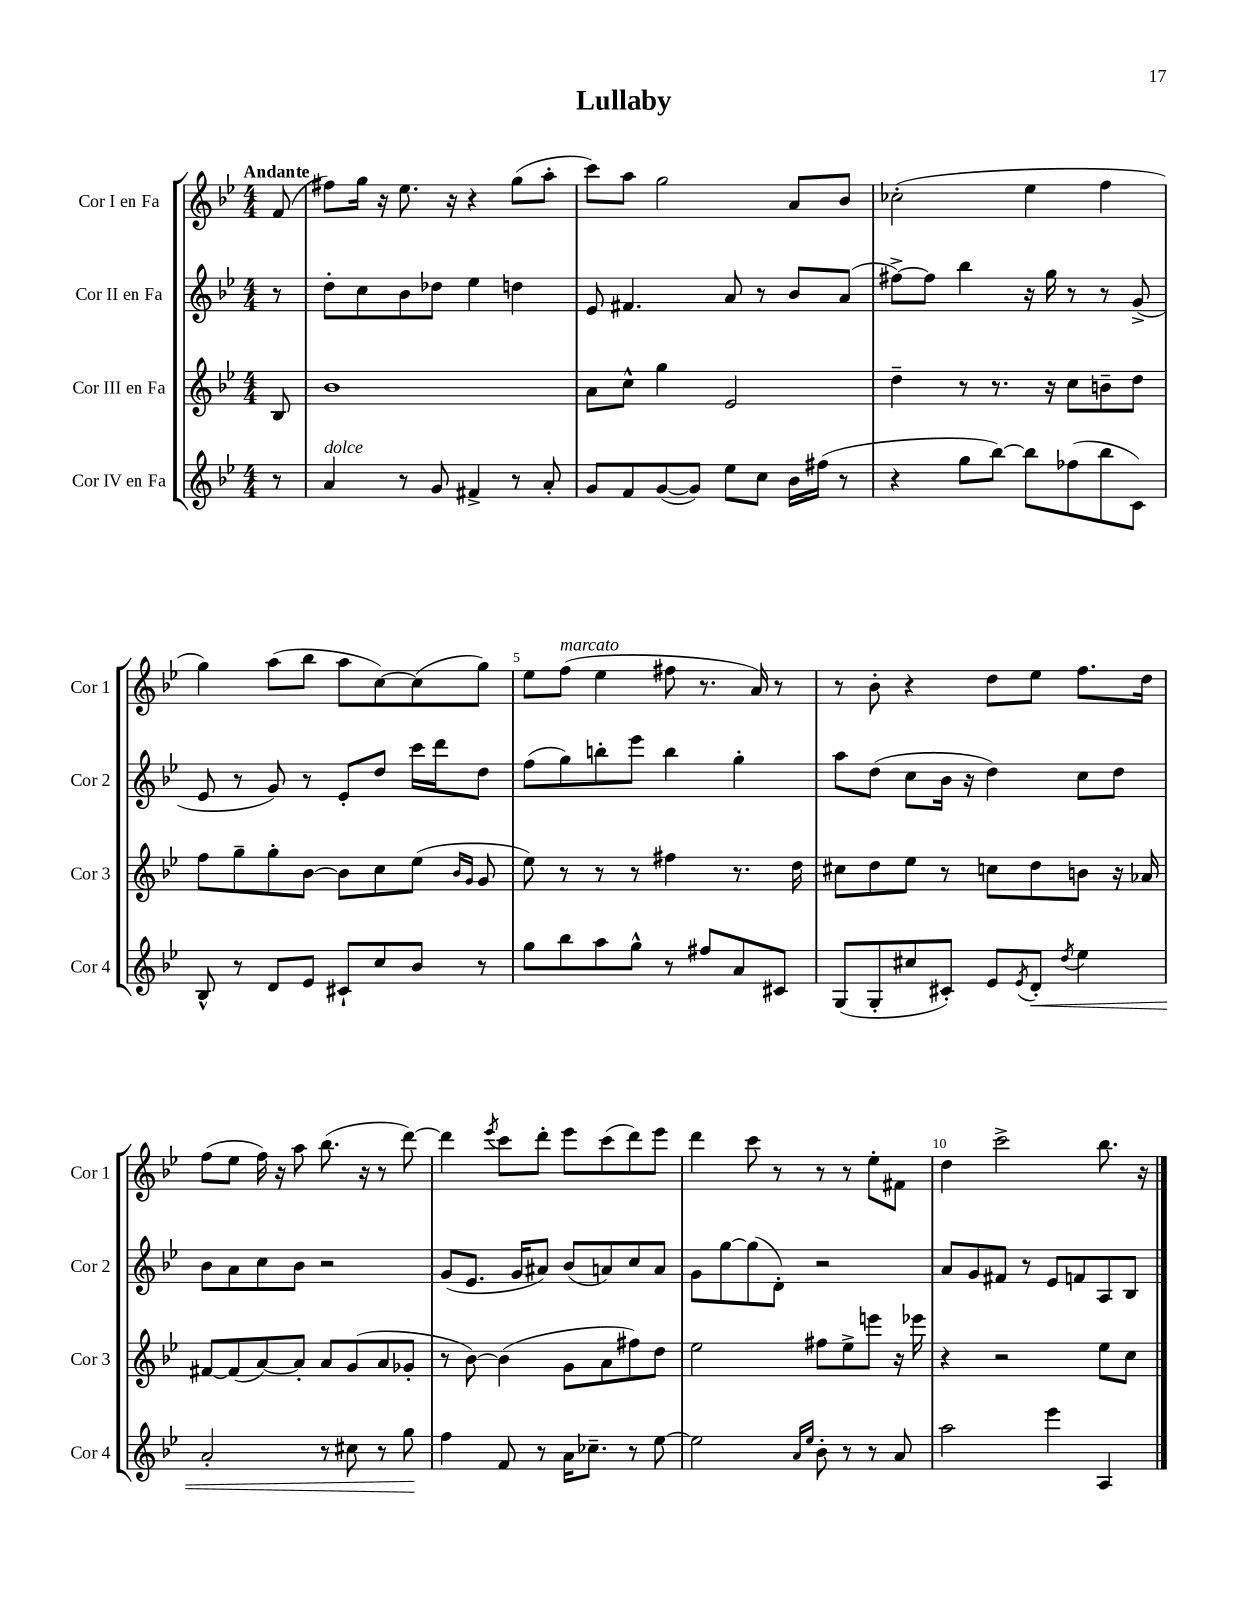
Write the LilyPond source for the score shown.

\header { title = "Lullaby" }
<<
\new StaffGroup <<
\new Staff = "s0" \with { instrumentName = "Cor I en Fa" shortInstrumentName = "Cor 1" } {
    \clef treble \key bes \major \numericTimeSignature \time 4/4 \partial 8 \tempo "Andante"
    f'8( |
    fis''8) g''16 r16 ees''8. r16 r4 g''8( a''8-. |
    c'''8) a''8 g''2 a'8 bes'8 |
    ces''2-.( ees''4 f''4 |
    g''4) a''8( bes''8 a''8 c''8~) c''8( g''8) |
    ees''8 f''8^\markup { \italic "marcato" }( ees''4 fis''8 r8. a'16) r8 |
    r8 bes'8-. r4 d''8 ees''8 f''8. d''16 |
    f''8( ees''8 f''16) r16 a''8 bes''8.( r16 r8 d'''8~) |
    d'''4 \acciaccatura { ees'''8 } c'''8 d'''8-. ees'''8 c'''8( d'''8) ees'''8 |
    d'''4 c'''8 r8 r8 r8 ees''8-. fis'8 |
    d''4 c'''2-> bes''8. r16 \bar "|." |
}
\new Staff = "s1" \with { instrumentName = "Cor II en Fa" shortInstrumentName = "Cor 2" } {
    \clef treble \key bes \major \numericTimeSignature \time 4/4 \partial 8
    r8 |
    d''8-. c''8 bes'8 des''8 ees''4 d''4 |
    ees'8 fis'4. a'8 r8 bes'8 a'8( |
    fis''8~->) fis''8 bes''4 r16 g''16 r8 r8 g'8->( |
    ees'8 r8 g'8) r8 ees'8-. d''8 c'''16 d'''16 d''8 |
    f''8( g''8) b''8-. ees'''8 b''4 g''4-. |
    a''8 d''8( c''8 bes'16 r16 d''4) c''8 d''8 |
    bes'8 a'8 c''8 bes'8 r2 |
    g'8( ees'8. g'16 ais'8) bes'8( a'8) c''8 a'8 |
    g'8 g''8~ g''8( d'8-.) r2 |
    a'8 g'8 fis'8 r8 ees'8 f'8 a8 bes8 \bar "|." |
}
\new Staff = "s2" \with { instrumentName = "Cor III en Fa" shortInstrumentName = "Cor 3" } {
    \clef treble \key bes \major \numericTimeSignature \time 4/4 \partial 8
    bes8 |
    bes'1 |
    a'8 c''8-^ g''4 ees'2 |
    d''4-- r8 r8. r16 c''8 b'8-- d''8 |
    f''8 g''8-- g''8-. bes'8~ bes'8 c''8 ees''8( \grace { bes'16 g'16 } g'8 |
    ees''8) r8 r8 r8 fis''4 r8. d''16 |
    cis''8 d''8 ees''8 r8 c''8 d''8 b'8 r16 aes'16 |
    fis'8~ fis'8( a'8~) a'8-. a'8 g'8( a'8 ges'8-. |
    r8 bes'8~) bes'4( g'8 a'8 fis''8) d''8 |
    ees''2 fis''8 ees''8-> e'''8 r16 ees'''16 |
    r4 r2 ees''8 c''8 \bar "|." |
}
\new Staff = "s3" \with { instrumentName = "Cor IV en Fa" shortInstrumentName = "Cor 4" } {
    \clef treble \key bes \major \numericTimeSignature \time 4/4 \partial 8
    r8 |
    a'4^\markup { \italic "dolce" } r8 g'8 fis'4-> r8 a'8-. |
    g'8 f'8 g'8~( g'8) ees''8 c''8 bes'16 fis''16( r8 |
    r4 g''8 bes''8~) bes''8 fes''8( bes''8 c'8) |
    bes8-^ r8 d'8 ees'8 cis'8-! c''8 bes'8 r8 |
    g''8 bes''8 a''8 g''8-^ r8 fis''8 a'8 cis'8 |
    g8( g8-. cis''8 cis'8-.) ees'8 \acciaccatura { ees'8 } d'8-.\< \acciaccatura { d''8 } ees''4 |
    a'2-. r8 cis''8 r8 g''8\! |
    f''4 f'8 r8 a'16 ces''8.-- r8 ees''8~ |
    ees''2 \grace { a'16 ees''16 } bes'8-. r8 r8 a'8 |
    a''2 ees'''4 a4 \bar "|." |
}
>>
>>
\layout { \context { \Score \override BarNumber.break-visibility = ##(#f #t #t) barNumberVisibility = #(every-nth-bar-number-visible 5) } }
